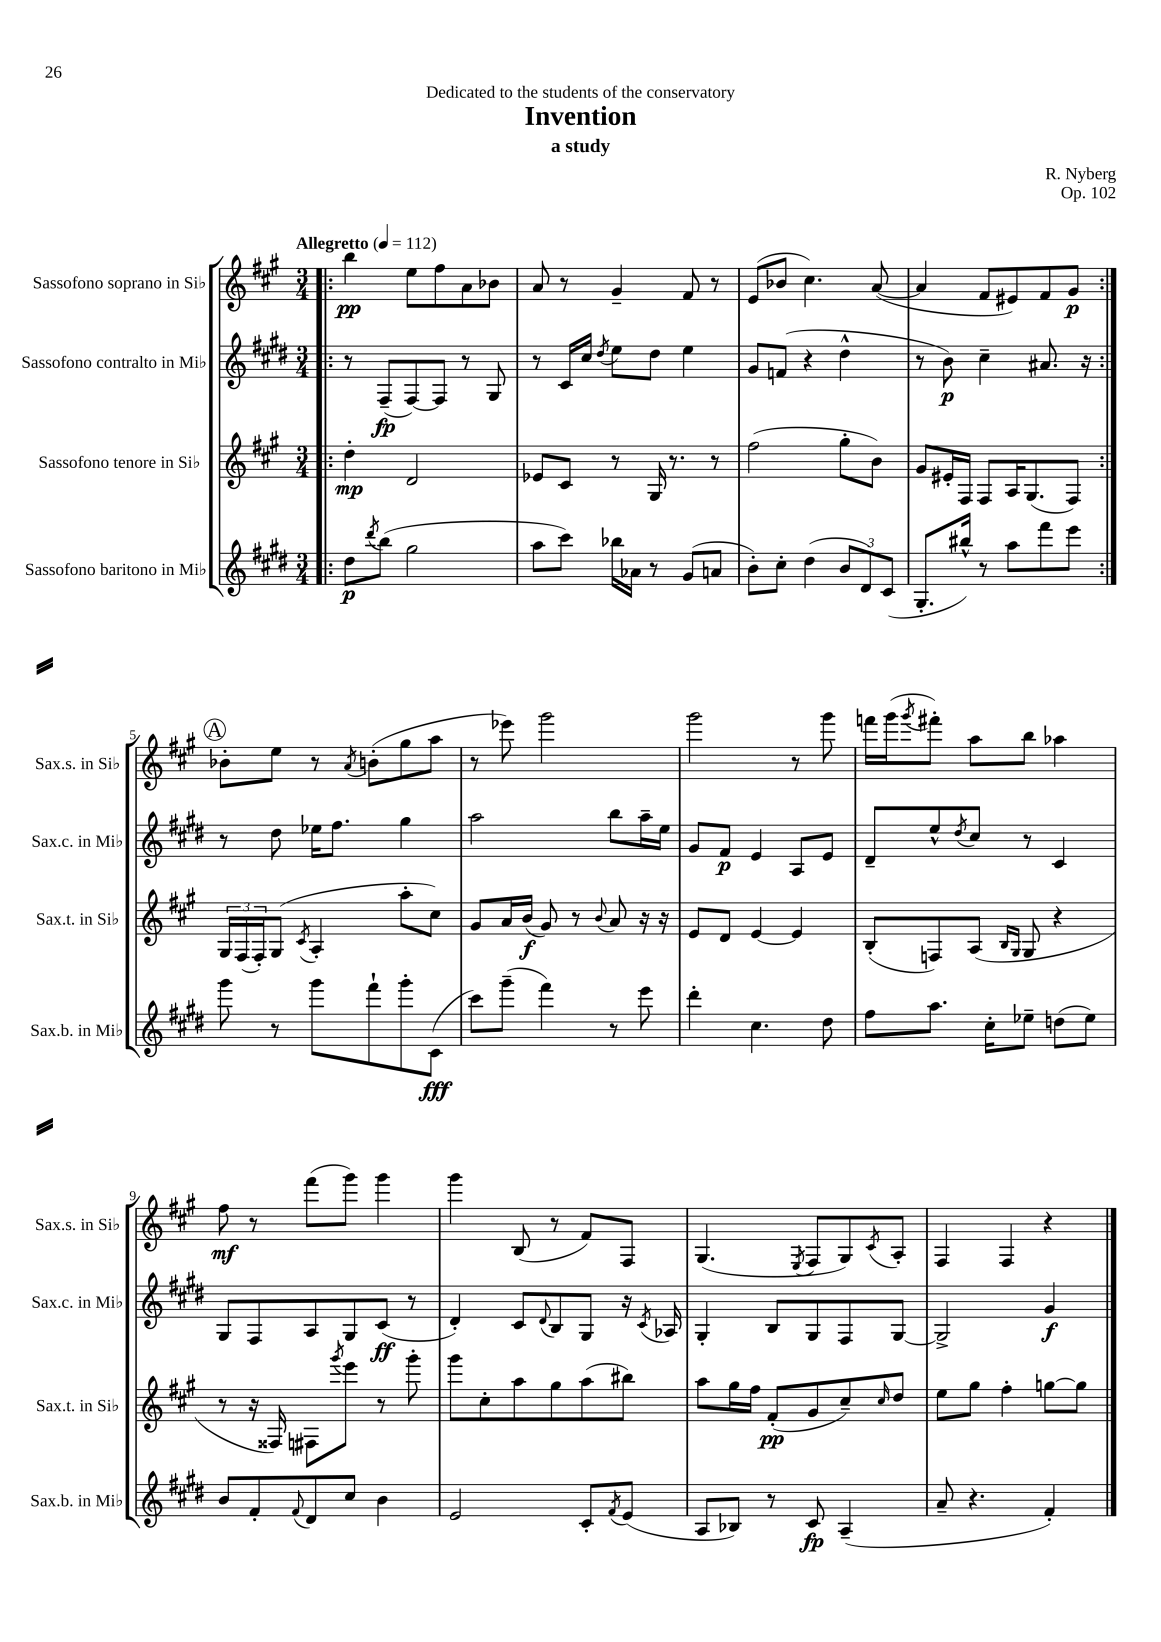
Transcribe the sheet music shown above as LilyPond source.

\header { title = "Invention" composer = "R. Nyberg" subtitle = "a study" dedication = "Dedicated to the students of the conservatory" opus = "Op. 102" }
<<
\new StaffGroup <<
\new Staff = "s0" \with { instrumentName = "Sassofono soprano in Sib" shortInstrumentName = "Sax.s. in Sib" } {
    \clef treble \key a \major \numericTimeSignature \time 3/4 \tempo "Allegretto" 4 = 112
    \repeat volta 2 { \bar ".|:" b''4\pp e''8 fis''8 a'8 bes'8 |
    a'8 r8 gis'4-- fis'8 r8 |
    e'8( bes'8 cis''4.) a'8~( |
    a'4 fis'8 eis'8) fis'8 gis'8\p | }
    \mark \markup { \circle "A" } bes'8-. e''8 r8 \acciaccatura { a'8 } b'8-.( gis''8 a''8 |
    r8 ees'''8) gis'''2 |
    gis'''2 r8 gis'''8 |
    f'''16 gis'''16( \acciaccatura { gis'''8 } fis'''8-.) a''8 b''8 aes''4 |
    fis''8\mf r8 fis'''8( gis'''8) gis'''4 |
    gis'''4 b8( r8 fis'8) fis8 |
    gis4.( \acciaccatura { e8 } fis8 gis8) \acciaccatura { cis'8 } a8-. |
    fis4 fis4 r4 \bar "|." |
}
\new Staff = "s1" \with { instrumentName = "Sassofono contralto in Mib" shortInstrumentName = "Sax.c. in Mib" } {
    \clef treble \key e \major \numericTimeSignature \time 3/4
    \repeat volta 2 { \bar ".|:" r8 fis8--\fp( fis8~) fis8 r8 gis8 |
    r8 cis'16 cis''16 \acciaccatura { dis''8 } e''8 dis''8 e''4 |
    gis'8 f'8( r4 dis''4-^ |
    r8 b'8\p) cis''4-- ais'8. r16 | }
    \mark \markup { \circle "A" } r8 dis''8 ees''16 fis''8. gis''4 |
    a''2 b''8 a''16-- e''16 |
    gis'8 fis'8\p e'4 a8 e'8 |
    dis'8-- e''8-^ \acciaccatura { dis''8 } cis''8 r8 cis'4 |
    gis8 fis8 a8 gis8 cis'8\ff( r8 |
    dis'4-.) cis'8 \appoggiatura { dis'8 } b8 gis8 r16 \acciaccatura { cis'8 } aes16 |
    gis4-. b8 gis8 fis8 gis8~ |
    gis2-> gis'4\f \bar "|." |
}
\new Staff = "s2" \with { instrumentName = "Sassofono tenore in Sib" shortInstrumentName = "Sax.t. in Sib" } {
    \clef treble \key a \major \numericTimeSignature \time 3/4
    \repeat volta 2 { \bar ".|:" d''4-.\mp d'2 |
    ees'8 cis'8 r8 gis16 r8. r8 |
    fis''2( gis''8-. b'8) |
    gis'8 eis'16-. fis16 fis8 a16 gis8.( fis8) | }
    \mark \markup { \circle "A" } \tuplet 3/2 { gis16 fis16( fis16-.) } gis8( \acciaccatura { cis'8 } a4-. a''8-. cis''8) |
    gis'8 a'16 b'16\f( gis'8) r8 \appoggiatura { b'8 } a'8 r16 r16 |
    e'8 d'8 e'4~ e'4 |
    b8-.( f8) a8( \grace { b16 gis16 } gis8 r4 |
    r8 r16 fisis16) fis8 \acciaccatura { gis'''8 } e'''8 r8 gis'''8-. |
    gis'''8 cis''8-. a''8 gis''8 a''8( bis''8) |
    a''8 gis''16 fis''16 fis'8-.\pp( gis'8 cis''8--) \grace { cis''16 } d''8 |
    e''8 gis''8 fis''4-. g''8~ g''8 \bar "|." |
}
\new Staff = "s3" \with { instrumentName = "Sassofono baritono in Mib" shortInstrumentName = "Sax.b. in Mib" } {
    \clef treble \key e \major \numericTimeSignature \time 3/4
    \repeat volta 2 { \bar ".|:" dis''8\p \acciaccatura { dis'''8 } b''8( gis''2 |
    a''8 cis'''8) bes''16 aes'16 r8 gis'8( a'8 |
    b'8-.) cis''8-. dis''4( \tuplet 3/2 { b'8 dis'8) cis'8( } |
    gis8.-. bis''16-^) r8 a''8 fis'''8 e'''8 | }
    \mark \markup { \circle "A" } gis'''8 r8 gis'''8 fis'''8-! gis'''8-. cis'8\fff( |
    cis'''8) gis'''8--( fis'''4) r8 e'''8 |
    dis'''4-. cis''4. dis''8 |
    fis''8 a''8. cis''16-. ees''8-- d''8( ees''8) |
    b'8 fis'8-. \appoggiatura { fis'8 } dis'8 cis''8 b'4 |
    e'2 cis'8-. \acciaccatura { fis'8 } e'8( |
    a8 bes8) r8 cis'8\fp a4--( |
    a'8-- r4. fis'4-.) \bar "|." |
}
>>
>>
